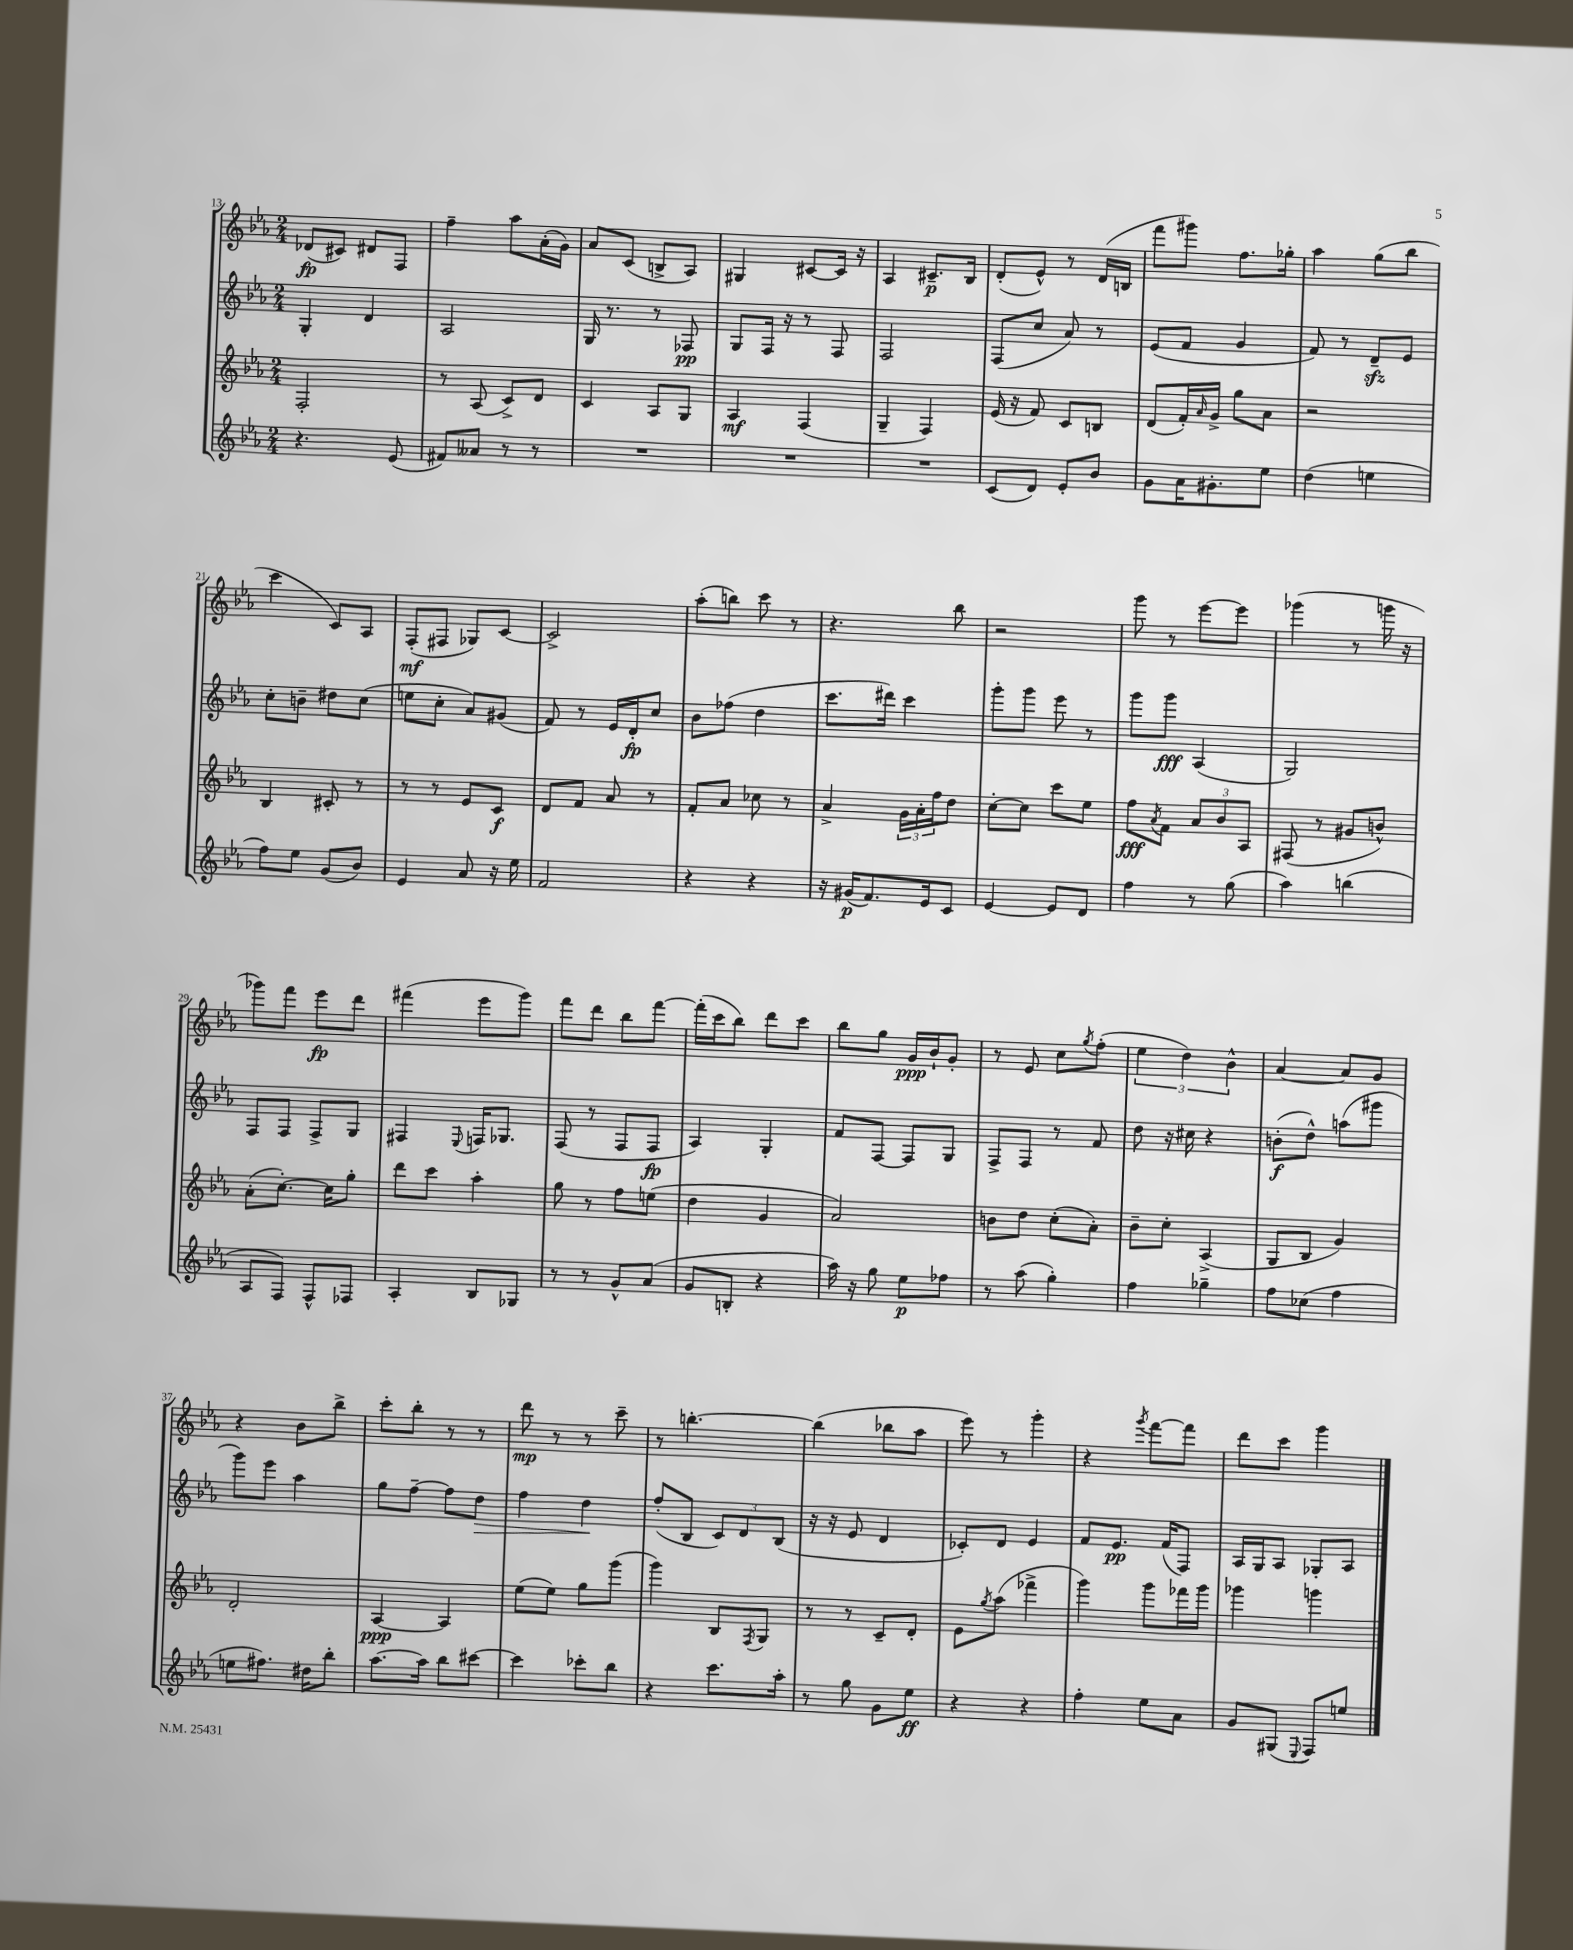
<<
\new StaffGroup <<
\new Staff = "s0" {
    \clef treble \key ees \major \numericTimeSignature \time 2/4
    des'8\fp( cis'8) dis'8 f8 |
    f''4-- aes''8 aes'16-.( g'16) |
    aes'8 c'8( b8-> aes8) |
    gis4 cis'8~ cis'16 r16 |
    aes4 cis'8.--\p bes16 |
    d'8-.( ees'8-^) r8 d'16( b16 |
    f'''8 gis'''8) f''8. ges''16-. |
    aes''4 g''8( bes''8 |
    c'''4 c'8) aes8 |
    f8-.\mf( fis8 ges8) c'8~ |
    c'2-> |
    aes''8-.( b''8) c'''8 r8 |
    r4. bes''8 |
    r2 |
    g'''8 r8 ees'''8~ ees'''8 |
    ges'''4( r8 g'''16 r16 |
    ges'''8) f'''8 ees'''8\fp d'''8 |
    fis'''4( ees'''8 g'''8) |
    f'''8 d'''8 bes''8 f'''8~ |
    f'''16-.( c'''16 bes''8) d'''8 c'''8 |
    bes''8 g''8 g'16\ppp bes'16-! g'8-. |
    r8 ees'8 c''8 \acciaccatura { g''8 } f''8-.( |
    \tuplet 3/2 { ees''4 d''4) bes'4-^ } |
    aes'4~ aes'8 g'8 |
    r4 bes'8 bes''8-> |
    c'''8-. bes''8-. r8 r8 |
    d'''8\mp r8 r8 c'''8-- |
    r8 b''4.~-. |
    b''4( bes''8 aes''8 |
    ees'''8) r8 g'''4-. |
    r4 \acciaccatura { g'''8 } f'''8~ f'''8 |
    d'''8 c'''8 g'''4 \bar "|." |
}
\new Staff = "s1" {
    \clef treble \key ees \major \numericTimeSignature \time 2/4
    g4-. d'4 |
    aes2 |
    g16 r8. r8 fes8\pp |
    g8 f16 r16 r8 f8 |
    f2 |
    f8( c''8 aes'8) r8 |
    ees'8( f'8 g'4 |
    f'8) r8 d'8--\sfz ees'8 |
    c''8-. b'8-- dis''8 c''8( |
    e''8 c''8-. aes'8) gis'8( |
    f'8) r8 ees'16 d'16-.\fp c''8 |
    bes'8 fes''8( d''4 |
    c'''8. dis'''16) c'''4 |
    g'''8-. g'''8 ees'''8 r8 |
    g'''8 g'''8\fff aes4( |
    g2) |
    f8 f8 f8-> g8 |
    fis4 \appoggiatura { ees8 } f16 ges8. |
    f8( r8 f8 f8\fp |
    aes4) g4-. |
    f'8 f8~ f8 g8 |
    f8-> f8 r8 f'8 |
    d''8 r16 cis''16 r4 |
    b'8-.\f( d''8-^) a''8( gis'''8 |
    g'''8) ees'''8 aes''4 |
    g''8 f''8~-- f''8 d''8\> |
    f''4 d''4\! |
    f''8-.( bes8 \tuplet 3/2 { c'8) d'8 bes8( } |
    r16 r16 ees'8 d'4 |
    ces'8-.) d'8 ees'4 |
    f'8 ees'8.\pp f'16( f8) |
    aes16 g16 aes8 ges8-. aes8 \bar "|." |
}
\new Staff = "s2" {
    \clef treble \key ees \major \numericTimeSignature \time 2/4
    f2-. |
    r8 aes8( c'8->) d'8 |
    c'4 aes8 g8 |
    aes4\mf f4( |
    g4-- f4) |
    ees'16( r16 f'8) c'8 b8 |
    d'8( f'16-.) \grace { aes'16 } g'16-> g''8 aes'8 |
    r2 |
    bes4 cis'8-. r8 |
    r8 r8 ees'8 c'8\f |
    d'8 f'8 aes'8 r8 |
    f'8-. aes'8 ces''8 r8 |
    aes'4-> \tuplet 3/2 { g'16 aes'16-. f''16 } d''8 |
    c''8~-. c''8 c'''8 ees''8 |
    f''8\fff \acciaccatura { aes'8 } f'8 \tuplet 3/2 { aes'8 bes'8 aes8 } |
    fis8( r8 gis'8 b'8-^) |
    aes'8-.( c''8.~-.) c''16 g''8-. |
    d'''8 c'''8 aes''4-. |
    g''8 r8 f''8 e''8( |
    d''4 g'4 |
    aes'2) |
    b'8 d''8 c''8-.( aes'8-.) |
    bes'8-- c''8-. aes4->( |
    g8 bes8 g'4) |
    d'2-. |
    aes4~\ppp aes4 |
    ees''8( ees''8) g''8 g'''8( |
    g'''4) bes8 \acciaccatura { f8 } g8 |
    r8 r8 c'8-- d'8-. |
    ees'8 \acciaccatura { g''8 } aes''8( fes'''4-> |
    g'''4) g'''8 fes'''16 g'''16 |
    ges'''4 g'''4 \bar "|." |
}
\new Staff = "s3" {
    \clef treble \key ees \major \numericTimeSignature \time 2/4
    r4. ees'8( |
    fis'8) aeses'8 r8 r8 |
    R2 |
    R2 |
    R2 |
    c'8( d'8) ees'8-. bes'8 |
    g'8 aes'16 gis'8.-. ees''8 |
    d''4( e''4 |
    f''8) ees''8 g'8( bes'8) |
    ees'4 aes'8 r16 ees''16 |
    f'2 |
    r4 r4 |
    r16 gis'16\p( f'8.) ees'16 c'8 |
    ees'4~ ees'8 d'8 |
    f''4 r8 g''8( |
    aes''4) b''4( |
    aes8 f8) f8-^ fes8 |
    aes4-. bes8 ges8 |
    r8 r8 g'8-^ aes'8( |
    g'8 b8-. r4 |
    aes''16) r16 g''8 ees''8\p fes''8 |
    r8 aes''8( g''4-.) |
    f''4 ges''4-- |
    f''8 ces''8( f''4 |
    e''8 fis''8.) dis''16 bes''8-. |
    aes''8.~ aes''16 bes''8 cis'''8~ |
    cis'''4 ces'''8-. bes''8 |
    r4 c'''8. aes''16-. |
    r8 g''8 g'8 ees''8\ff |
    r4 r4 |
    f''4-. ees''8 aes'8 |
    g'8 gis8( \appoggiatura { ees8 } f8) e''8 \bar "|." |
}
>>
>>
\layout { \context { \Score currentBarNumber = #13 } }
